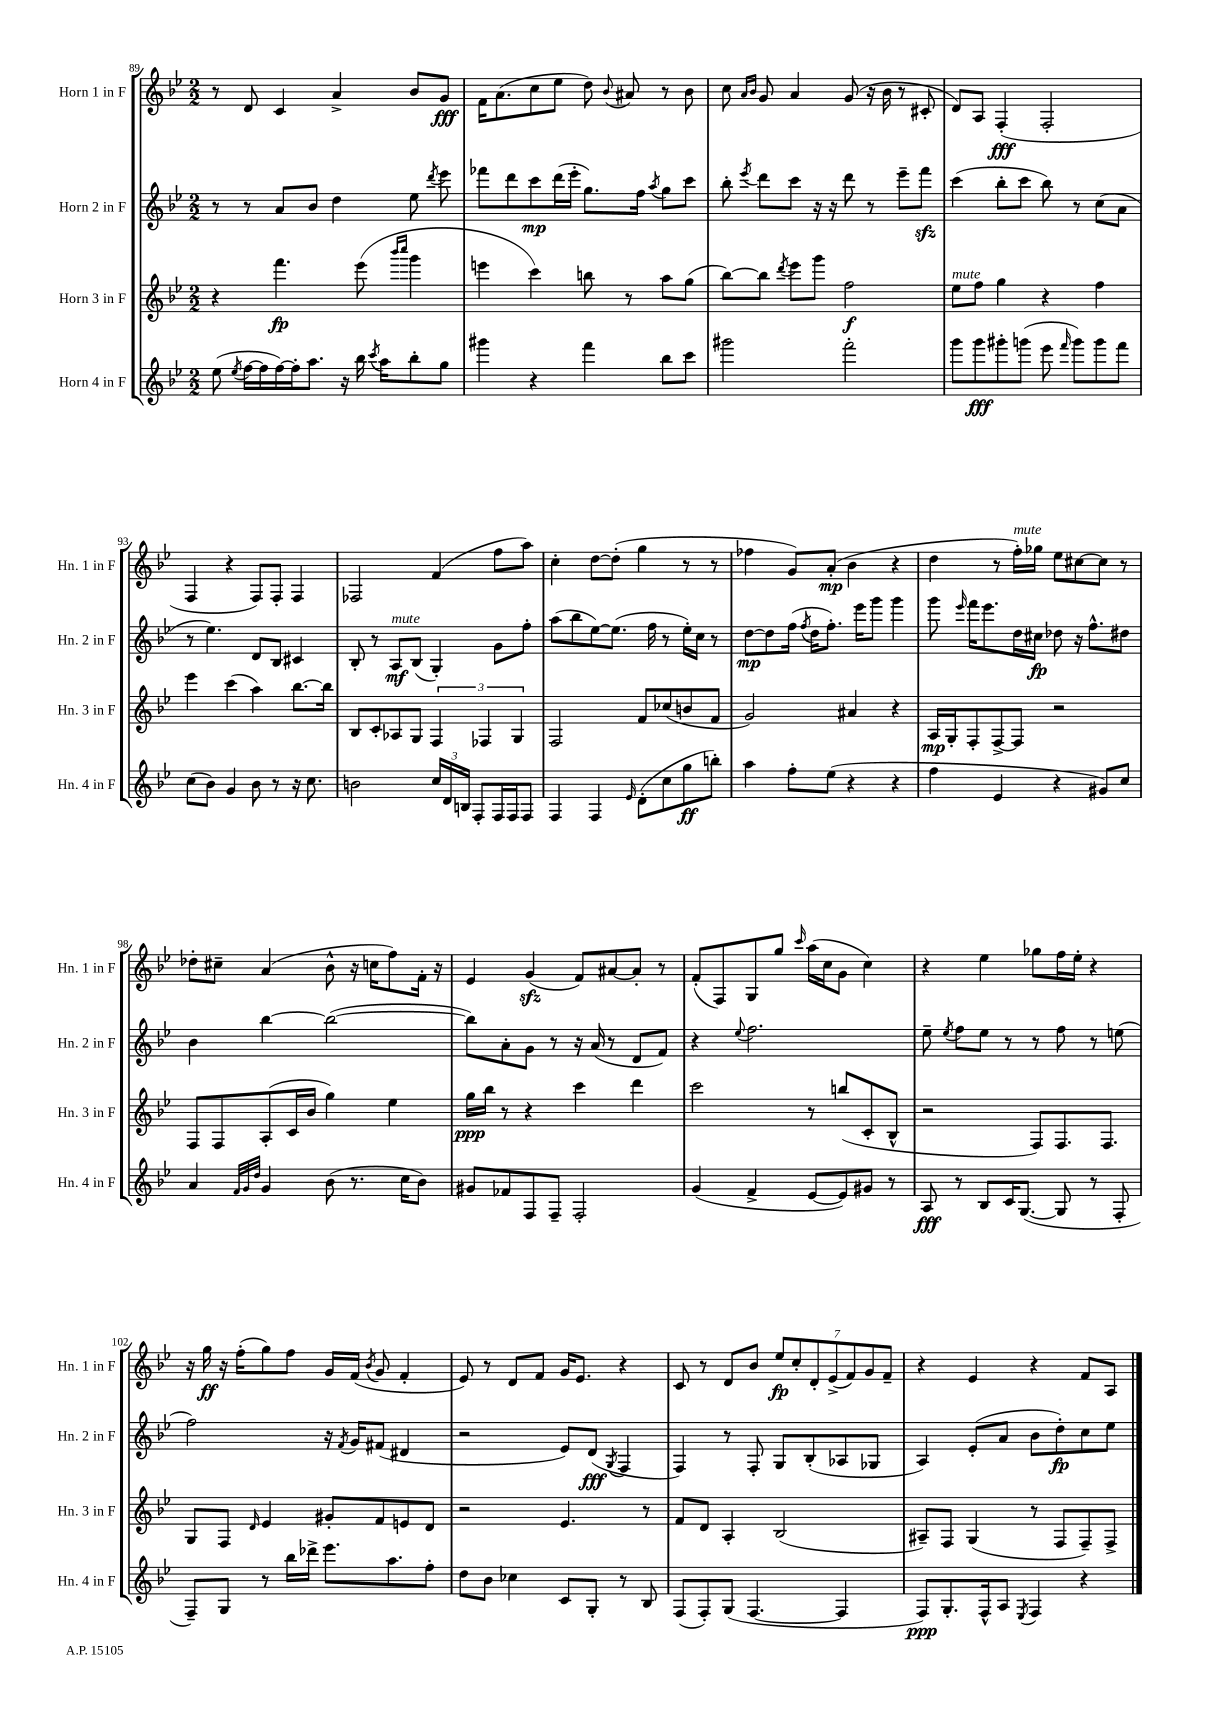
<<
\new StaffGroup <<
\new Staff = "s0" \with { instrumentName = "Horn 1 in F" shortInstrumentName = "Hn. 1 in F" } {
    \clef treble \key bes \major \numericTimeSignature \time 2/2
    \autoBeamOff r8 d'8 c'4 a'4-> bes'8[ g'8]\fff |
    f'16[ a'8.( c''8 ees''8] d''8) \appoggiatura { bes'8 } ais'8 r8 bes'8 |
    c''8 \grace { a'16[ bes'16] } g'8 a'4 g'8( r16 bes'16 r8 cis'8-. |
    d'8[) a8] f4-.\fff( f2-. |
    f4 r4 f8[) f8]-. f4 |
    fes2 f'4( f''8[ a''8]) |
    c''4-. d''8[~ d''8]-.( g''4 r8 r8 |
    fes''4 g'8[) a'8]-.\mp( bes'4 r4 |
    d''4 r8 f''16[-.^\markup { \italic "mute" }) ges''16] ees''8[ cis''8~ cis''8] r8 |
    des''8[-. cis''8]-- a'4( bes'8-^ r16 c''16[ f''8) f'16]-. r16 |
    ees'4 g'4\sfz( f'8[) ais'8~ ais'8]-. r8 |
    f'8[-.( f8) g8 g''8] \grace { c'''16 } a''16[( c''16 g'8] c''4) |
    r4 ees''4 ges''8[ f''16 ees''16]-. r4 |
    r16 g''16\ff r16 f''16[-.( g''8) f''8] g'16[ f'16]( \acciaccatura { bes'8 } g'8 f'4-. |
    ees'8) r8 d'8[ f'8] g'16[ ees'8.] r4 |
    c'8 r8 d'8[ bes'8] \tuplet 7/4 { ees''8[\fp c''8-. d'8-. ees'8->( f'8) g'8 f'8]-- } |
    r4 ees'4 r4 f'8[ a8] \bar "|." |
}
\new Staff = "s1" \with { instrumentName = "Horn 2 in F" shortInstrumentName = "Hn. 2 in F" } {
    \clef treble \key bes \major \numericTimeSignature \time 2/2
    \autoBeamOff r8 r8 a'8[ bes'8] d''4 ees''8 \acciaccatura { d'''8 } ees'''8 |
    fes'''8[ d'''8 c'''8\mp d'''16( ees'''16]-. g''8.[) f''16] \acciaccatura { a''8 } g''8[ c'''8] |
    bes''8-. \acciaccatura { ees'''8 } d'''8[ c'''8] r16 r16 d'''8 r8 ees'''8[-- f'''8]\sfz |
    c'''4( bes''8[-. c'''8] bes''8) r8 c''8[( a'8] |
    r8 ees''4.) d'8[ bes8] cis'4 |
    bes8-. r8 a8[\mf^\markup { \italic "mute" } bes8]( g4-.) g'8[ f''8]-. |
    a''8[( bes''8 ees''8~) ees''8.]( f''16 r8 ees''16[-.) c''16] r8 |
    d''8[~\mp d''8 f''16]( \acciaccatura { f''8 } d''16[ f''8.]-.) ees'''16[ g'''8] g'''4 |
    g'''8 \grace { ees'''16 } f'''16[ ees'''8. d''16 cis''16]\fp des''8 r16 f''8.[-^ dis''8] |
    bes'4 bes''4~ bes''2~( |
    bes''8[) a'8-. g'8] r8 r16 a'16( r8 d'8[ f'8]) |
    r4 \appoggiatura { ees''8 } f''2. |
    ees''8-- \acciaccatura { ees''8 } f''8[ ees''8] r8 r8 f''8 r8 e''8( |
    f''2) r16 \acciaccatura { f'8 } g'16[ fis'8]( dis'4 |
    r2 ees'8[) d'8]\fff( \acciaccatura { g8 } f4 |
    f4) r8 f8-. g8[ bes8-.( aes8 ges8] |
    a4) ees'8[-.( a'8] bes'8[ d''8-.\fp) c''8 ees''8] \bar "|." |
}
\new Staff = "s2" \with { instrumentName = "Horn 3 in F" shortInstrumentName = "Hn. 3 in F" } {
    \clef treble \key bes \major \numericTimeSignature \time 2/2
    \autoBeamOff r4 f'''4.\fp ees'''8( \grace { bes'''16[ c''''16] } g'''4 |
    e'''4 c'''4) b''8 r8 a''8[ g''8]( |
    bes''8[~) bes''8] \acciaccatura { d'''8 } ees'''8[ g'''8] f''2\f |
    ees''8[^\markup { \italic "mute" } f''8] g''4 r4 f''4 |
    ees'''4 c'''4( a''4) bes''8.[~ bes''16] |
    bes8[ c'8-. aes8 g8] \tuplet 3/2 { f4 fes4 g4 } |
    f2 f'8[ ces''8( b'8 f'8] |
    g'2) ais'4 r4 |
    a16[\mp g16-. f8-. f8~-> f8] r2 |
    f8[ f8 a8-.( c'16 bes'16] g''4) ees''4 |
    g''16[\ppp bes''16] r8 r4 c'''4 d'''4 |
    c'''2 r8 b''8[( c'8-. bes8]-^ |
    r2 f8[) f8. f8.] |
    g8[ f8] \grace { d'16 } ees'4 gis'8[-. f'8 e'8 d'8] |
    r2 ees'4. r8 |
    f'8[ d'8] a4-. bes2( |
    ais8[--) f8] g4( r8 f8[ f8--) f8]-> \bar "|." |
}
\new Staff = "s3" \with { instrumentName = "Horn 4 in F" shortInstrumentName = "Hn. 4 in F" } {
    \clef treble \key bes \major \numericTimeSignature \time 2/2
    \autoBeamOff ees''8( \acciaccatura { ees''8 } f''16[~ f''16 f''16~) f''16-. a''8.] r16 bes''16 \acciaccatura { c'''8 } a''16[ bes''8-. g''8] |
    gis'''4 r4 f'''4 bes''8[ c'''8] |
    gis'''2 f'''2-. |
    g'''8[ g'''8\fff gis'''8-. g'''8]( ees'''8 \grace { f'''16 } g'''8[) g'''8 f'''8] |
    c''8[( bes'8]) g'4 bes'8 r8 r16 c''8. |
    b'2 \tuplet 3/2 { c''16[ d'16 b16] } f8[-. f16 f16 f8] |
    f4 f4 \grace { ees'16 } d'8[-.( c''8 g''8\ff b''8]-.) |
    a''4 f''8[-. ees''8]( r4 r4 |
    f''4 ees'4 r4 gis'8[) c''8] |
    a'4 \grace { f'32[ g'32 d''32] } g'4 bes'8( r8. c''16[ bes'8]) |
    gis'8[ fes'8 f8 f8]-- f2-. |
    g'4( f'4-> ees'8[~ ees'8) gis'8] r8 |
    a8\fff r8 bes8[ c'16 g8.]~( g8 r8 f8-. |
    f8[--) g8] r8 bes''16[ des'''16]-> ees'''8.[ a''8. f''8]-. |
    d''8[ bes'8] ces''4 c'8[ g8]-. r8 bes8 |
    f8[( f8-.) g8]( f4.~ f4 |
    f8[\ppp) g8.-. f16-^ a8] \acciaccatura { ees8 } f4 r4 \bar "|." |
}
>>
>>
\layout { \context { \Score currentBarNumber = #89 } }
